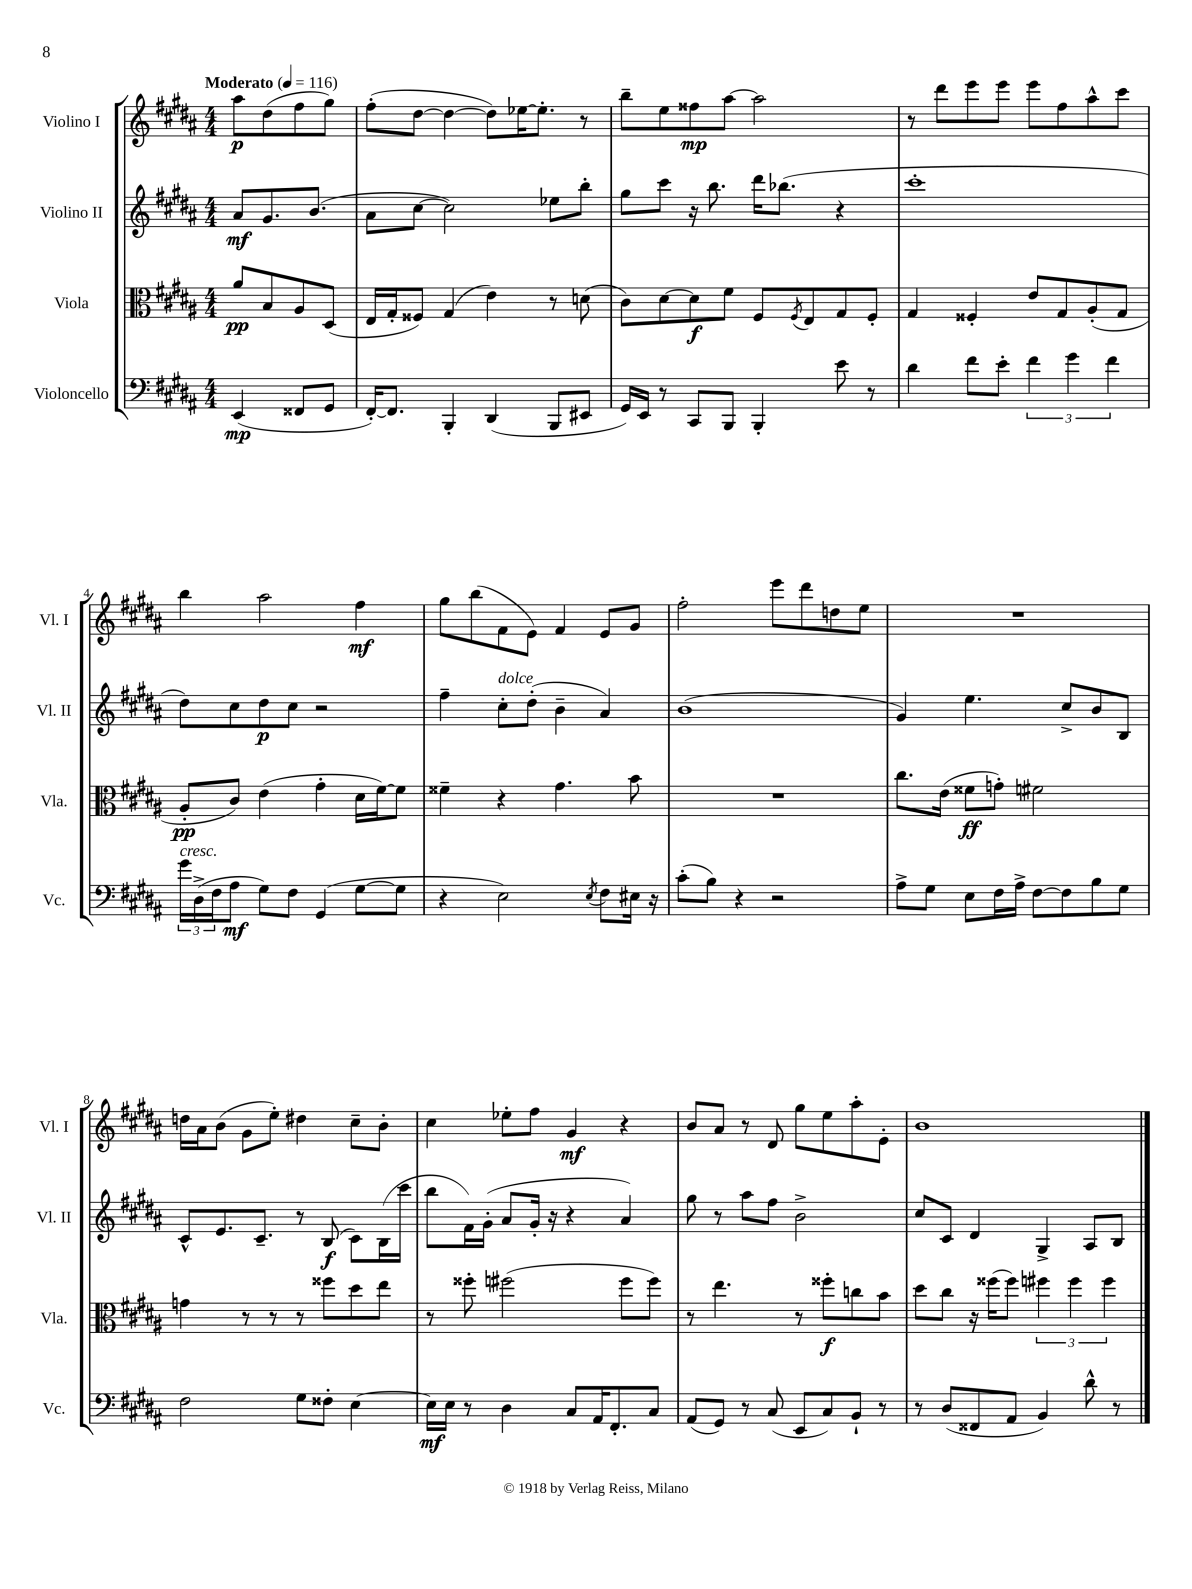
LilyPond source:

<<
\new StaffGroup <<
\new Staff = "s0" \with { instrumentName = "Violino I" shortInstrumentName = "Vl. I" } {
    \clef treble \key b \major \numericTimeSignature \time 4/4 \partial 2 \tempo "Moderato" 4 = 116
    ais''8\p dis''8( fis''8 gis''8) |
    fis''8-.( dis''8~ dis''4~ dis''8) ees''16~ ees''8.-. r8 |
    b''8-- e''8 fisis''8\mp ais''8~ ais''2 |
    r8 dis'''8 e'''8 e'''8 e'''8 fis''8 ais''8-^ cis'''8 |
    b''4 ais''2 fis''4\mf |
    gis''8 b''8( fis'8 e'8) fis'4 e'8 gis'8 |
    fis''2-. e'''8 dis'''8 d''8 e''8 |
    R1 |
    d''16 ais'16 b'8( gis'8 e''8-.) dis''4 cis''8-- b'8-. |
    cis''4 ees''8-. fis''8 gis'4\mf r4 |
    b'8 ais'8 r8 dis'8 gis''8 e''8 ais''8-. e'8-. |
    b'1 \bar "|." |
}
\new Staff = "s1" \with { instrumentName = "Violino II" shortInstrumentName = "Vl. II" } {
    \clef treble \key b \major \numericTimeSignature \time 4/4 \partial 2
    ais'8\mf gis'8. b'8.( |
    ais'8 cis''8~ cis''2) ees''8 b''8-. |
    gis''8 cis'''8 r16 b''8. dis'''16 bes''8.( r4 |
    cis'''1-. |
    dis''8) cis''8 dis''8\p cis''8 r2 |
    fis''4-- cis''8-.^\markup { \italic "dolce" } dis''8-.( b'4-- ais'4) |
    b'1( |
    gis'4) e''4. cis''8-> b'8 b8 |
    cis'8-^ e'8. cis'8.-- r8 b8\f( cis'8) b16( cis'''16 |
    b''8 fis'16) gis'16-.( ais'8 gis'16-. r16 r4 ais'4) |
    gis''8 r8 ais''8 fis''8 b'2-> |
    cis''8 cis'8 dis'4 gis4-> ais8 b8 \bar "|." |
}
\new Staff = "s2" \with { instrumentName = "Viola" shortInstrumentName = "Vla." } {
    \clef alto \key b \major \numericTimeSignature \time 4/4 \partial 2
    ais'8\pp b8 ais8 dis8( |
    e16 gis16-. fisis8) gis4( e'4) r8 d'8( |
    cis'8) dis'8~ dis'8\f fis'8 fis8 \acciaccatura { fis8 } e8 gis8 fis8-. |
    gis4 fisis4-. e'8 gis8 ais8-.( gis8 |
    ais8-.\pp cis'8) e'4( gis'4-. dis'16 fis'16~) fis'8 |
    fisis'4-- r4 gis'4. b'8 |
    R1 |
    cis''8. e'16( fisis'8\ff g'8-.) fis'2 |
    g'4 r8 r8 r8 fisis''8 dis''8 e''8 |
    r8 fisis''8-. fis''2( fis''8 fis''8) |
    r8 e''4. r8 fisis''8-.\f c''8 b'8 |
    dis''8 cis''8 r16 fisis''16( fisis''8) \tuplet 3/2 { fis''4 fis''4 fis''4 } \bar "|." |
}
\new Staff = "s3" \with { instrumentName = "Violoncello" shortInstrumentName = "Vc." } {
    \clef bass \key b \major \numericTimeSignature \time 4/4 \partial 2
    e,4\mp( fisis,8 gis,8 |
    fis,16~-.) fis,8. b,,4-. dis,4( b,,8 eis,8 |
    gis,16) e,16 r8 cis,8 b,,8 b,,4-. e'8 r8 |
    dis'4 fis'8 e'8-. \tuplet 3/2 { fis'4 gis'4 fis'4 } |
    \tuplet 3/2 { gis'16^\markup { \italic "cresc." } dis16->( fis16 } ais8\mf gis8) fis8 gis,4( gis8~ gis8 |
    r4 e2) \acciaccatura { e8 } fis8 eis16 r16 |
    cis'8-.( b8) r4 r2 |
    ais8-> gis8 e8 fis16 ais16-> fis8~ fis8 b8 gis8 |
    fis2 gis8 fisis8-. e4~ |
    e16\mf e16 r8 dis4 cis8 ais,16 fis,8.-. cis8 |
    ais,8( gis,8) r8 cis8( e,8 cis8) b,8-! r8 |
    r8 dis8( fisis,8 ais,8 b,4) dis'8-^ r8 \bar "|." |
}
>>
>>
